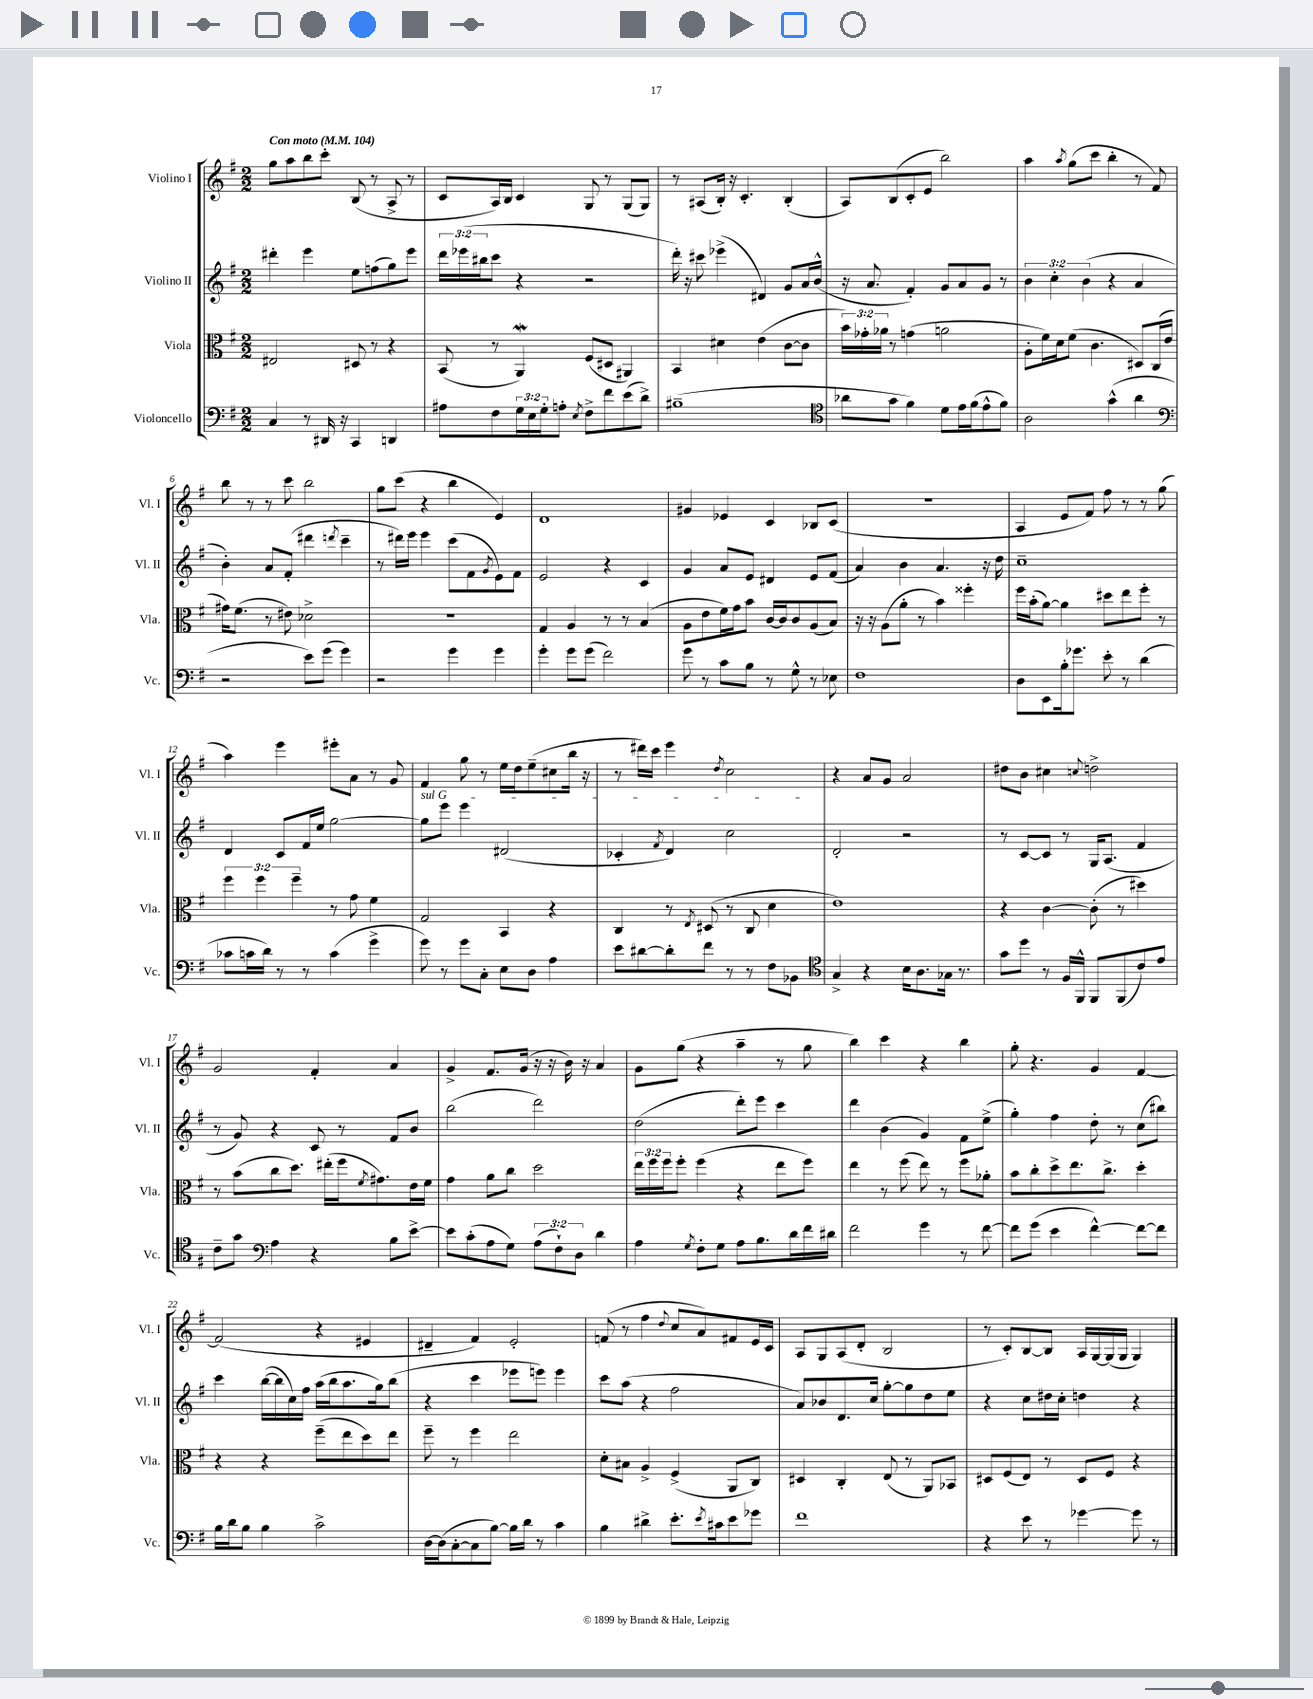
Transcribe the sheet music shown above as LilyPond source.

<<
\new StaffGroup <<
\new Staff = "s0" \with { instrumentName = "Violino I" shortInstrumentName = "Vl. I" } {
    \clef treble \key g \major \numericTimeSignature \time 2/2 \tempo "Con moto" 4 = 104
    g''8 a''8 b''8 c'''8-. b8( r8 a8-> r8 |
    c'8 a16) b16 c'4 g8 r8 g8( g8) |
    r8 ais8( b16-.) r16 c'4.-. b4-.( |
    a8) b8( c'8-. e'8 b''2) |
    a''4 \acciaccatura { a''8 } g''8( c'''8 b''4-. r8 fis'8) |
    b''8 r8 r8 c'''8 b''2 |
    g''8 c'''8( r4 b''4 e'4) |
    d'1 |
    gis'4 ees'4 c'4 bes8 c'8( |
    R1 |
    a4 e'8 fis'8) fis''8 r8 r8 g''8( |
    a''4) e'''4 eis'''8-. a'8 r8 g'8 |
    fis'4 g''8 r8 e''16 d''16 e''8--( cis''8 b''16 r16 |
    r8 dis'''16) c'''16 e'''4 \acciaccatura { d''8 } c''2 |
    r4 a'8 g'8 a'2 |
    dis''8 b'8 cis''4 \appoggiatura { c''8 } d''2-> |
    g'2 fis'4-. a'4 |
    g'4-> fis'8. g'16( r16 r16 b'16) r16 a'4 |
    g'8 g''8( r4 a''4-- r8 g''8 |
    b''4) c'''4 r4 b''4 |
    g''8-. r4. g'4 fis'4~ |
    fis'2( r4 eis'4 |
    dis'4-- fis'4) e'2-. |
    f'8( r8 fis''4 \appoggiatura { d''8 } c''8 a'8) fis'8 e'16 c'16 |
    a8 g8 a8( d'8-. b2 |
    r8 c'8-.) b8~ b8 a16 g16~ g16( g16 g4) \bar "|." |
}
\new Staff = "s1" \with { instrumentName = "Violino II" shortInstrumentName = "Vl. II" } {
    \clef treble \key g \major \numericTimeSignature \time 2/2 \override Staff.TupletNumber.text = #tuplet-number::calc-fraction-text
    dis'''4-. e'''4 e''8 f''8( g''8) e'''8 |
    \tuplet 3/2 { d'''16 ees'''16( bis''16 } c'''8 r4 r2 |
    d'''16-.) r16 cis'''8 ees'''4->( dis'4) g'8 a'16 b'16-^( |
    r16 a'8. fis'4-.) g'8 a'8 g'8 r8 |
    \tuplet 3/2 { b'4 c''4-. b'4( } r4 a'4 |
    b'4-.) a'8 fis'8-.( dis'''4 \acciaccatura { d'''8 } c'''4-- |
    r8 dis'''16) e'''16 e'''4 c'''8( fis'8 \acciaccatura { g'8 } e'8) fis'8 |
    e'2 r4 c'4 |
    g'4 a'8 e'8 dis'4 e'8 fis'8( |
    a'4) b'4 a'4. r16 d''16 |
    c''1-- |
    d'4 c'8 fis'16 e''16 g''2~ |
    \once \override TextSpanner.bound-details.left.text = \markup { \italic "sul G" } g''8\startTextSpan e'''8 e'''4 dis'2( |
    ces'4-. \acciaccatura { fis'8 } d'4) c''2\stopTextSpan |
    d'2-. r2 |
    r8 c'8~ c'8 r8 g16 a8.( fis'4 |
    r8 g'8) r4 c'8 r8 fis'8 b'8 |
    b''2( d'''2) |
    d''2( d'''8-.) e'''8 c'''4 |
    d'''4 b'4( g'4) fis'8 e''8->( |
    g''4-.) fis''4 d''8-. r8 c''8( bis''8) |
    c'''4 b''16~( b''16 c''16) fis''16 a''16( b''16 a''8. g''16) b''8( |
    r4 c'''4 ees'''8 e'''8) e'''4 |
    c'''8 a''8( r4 fis''2 |
    a'8) bes'8 d'8. c''16 g''8~-. g''8 d''8 e''8 |
    r4 c''8 dis''16 c''16-. d''4 r4 \bar "|." |
}
\new Staff = "s2" \with { instrumentName = "Viola" shortInstrumentName = "Vla." } {
    \clef alto \key g \major \numericTimeSignature \time 2/2 \override Staff.TupletNumber.text = #tuplet-number::calc-fraction-text
    eis2 dis8 r8 r4 |
    b,8( r8 a,4\mordent) fis8( dis8 ais,4) |
    b,4 dis'4 e'4( c'8~ c'8 |
    \tuplet 3/2 { b'16) ges'16-. aes'16 } r8 g'4( a'2 |
    a8-. fis'16) d'16 fis'8( c'4. dis8) c16( e'16 |
    gis'16) fis'8.( r8 eis'8) des'2-> |
    r1 |
    g4 a4 r8 r8 b4( |
    a8 e'8 fis'16) g'16 b'8 c'16~ c'16 c'8 a8( b8) |
    r16 r16 a8( a'8-. r8 b'4) fisis''4-. |
    fis''16 b'16-.( a'8~) a'4 dis''8 e''8 fis''8-. r8 |
    \tuplet 3/2 { fis''4 fis''4 fis''4-- } r8 g'8 fis'4 |
    g2 b,4 r4 |
    c4 r8 \acciaccatura { e8 } dis8( r8 c8 d'4 |
    e'1) |
    r4 c'4~ c'8-.( r8 dis''4) |
    r8 b'8( c''8 d''8.) eis''16-.( fis''16 \acciaccatura { fis'8 } gis'8.) e'16 fis'16 |
    g'4 a'8 c''8 d''2 |
    \tuplet 3/2 { e''16 fis''16 fis''16 } fis''8-. fis''4( r4 e''8 fis''8) |
    e''4 r8 fis''8( e''8) r8 fis''8 aes'8-. |
    b'8 c''8-. d''8-> e''8. c''8.-> d''4-. |
    r4 r4 fis''8--( e''8 d''8) e''8 |
    fis''8-- r8 fis''4 e''2 |
    d'8-. bis8 a4-> fis4->( a,8 c8) |
    dis4 c4-. e8( r8 a,8) bes,8 |
    dis8 fis8( e8) r8 dis8 fis8 r4 \bar "|." |
}
\new Staff = "s3" \with { instrumentName = "Violoncello" shortInstrumentName = "Vc." } {
    \clef bass \key g \major \numericTimeSignature \time 2/2 \override Staff.TupletNumber.text = #tuplet-number::calc-fraction-text
    c4 r8 dis,16 r16 c,4 d,4 |
    ais8 fis8 \tuplet 3/2 { g16 e16 g16-. } a8-. \acciaccatura { e8 } fis8-> fis'8 e'8( d'8->) |
    bis1--( |
    \clef tenor aes'8 g'8 fis'4) d'8 e'16 fis'16( e'8-^ fis'8) |
    a2 g'4-^( a'4 |
    \clef bass r2 e'8) g'8( g'4) |
    r2 g'4 g'4 |
    g'4-. g'8 g'8( fis'2) |
    g'8 r8 c'8 b8 r8 g8-^ r8 ees8 |
    fis1 |
    d8 e,8 b16-. ges'8. e'8-. r8 d'4( |
    ces'8 c'16 d'16) r8 r8 c'4( g'4-> |
    g'8) r8 g'8 c8-. e8 d8 a4 |
    e'8 dis'8~ dis'8-. fis'8 r8 r8 fis8 bes,8 |
    \clef tenor g4-> r4 b16 a8. ges16 r8. |
    g'8 d''8 r8 fis16 fis,16-^ fis,8 fis,8( c'8) e'8 |
    c'8-- g'8 \clef bass a4 r4 b8 e'8~-> |
    e'8 c'8-.( a8 g8) \tuplet 3/2 { a8( fis8-!) d8 } d'4 |
    a4 \acciaccatura { g8 } fis8-. g8 a8 b8. d'16 fis'16 dis'16 |
    fis'2 g'4 r8 fis'8~ |
    fis'8 g'8( e'4 fis'4~-^) fis'8~ fis'8 |
    b16 d'16 b8 b4 c'2-> |
    d16~ d16( c8~-. c8 b8~) b16 d'16 r8 c'4 |
    b4 dis'4-> e'8.-. \acciaccatura { e'8 } cis'16 e'8 ges'8 |
    fis'1 |
    r4 e'8 r8 ges'4~ ges'8 r8 \bar "|." |
}
>>
>>
